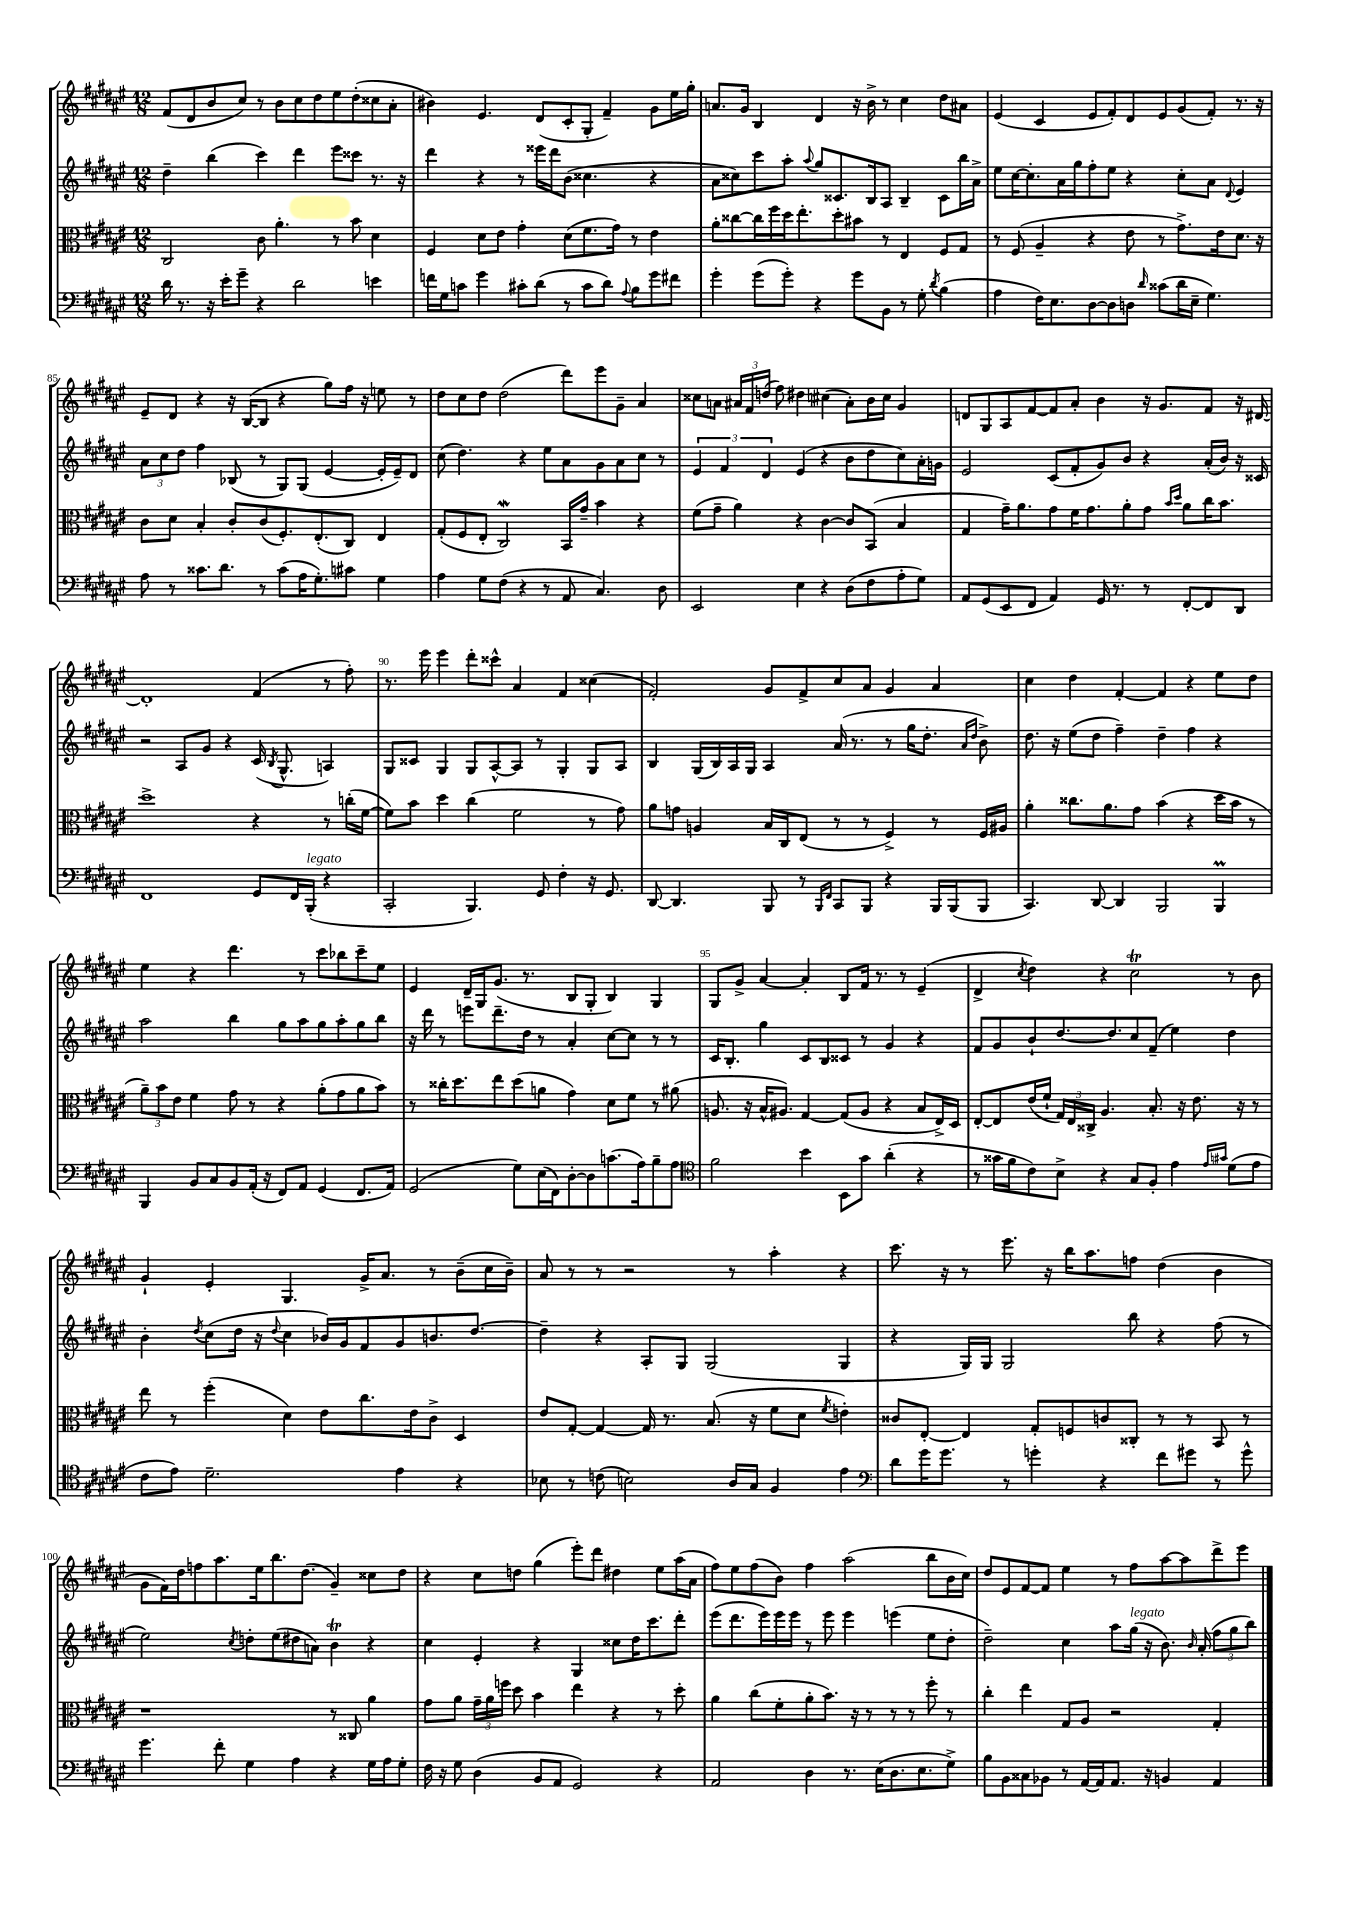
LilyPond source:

<<
\new StaffGroup <<
\new Staff = "s0" {
    \clef treble \key fis \major \numericTimeSignature \time 12/8
    \autoBeamOff fis'8[( dis'8 b'8 cis''8]) r8 b'8[ cis''8 dis''8 eis''8 dis''8-.( cisis''8 ais'8]-. |
    bis'4) eis'4. dis'8[( cis'8-. gis8]-. fis'4--) gis'8[ eis''16 gis''16]-. |
    a'8.[ gis'16] b4 dis'4 r16 b'16-> r8 cis''4 dis''8[ ais'8] |
    eis'4( cis'4 eis'8[ fis'8-.) dis'8 eis'8 gis'8( fis'8]-.) r8. r16 |
    eis'8[-- dis'8] r4 r16 b16[~( b8] r4 gis''8[) fis''16] r16 e''8 r8 |
    dis''8[ cis''8 dis''8] dis''2( dis'''8[) eis'''8 gis'8]-- ais'4 |
    cisis''8[ a'8] \tuplet 3/2 { ais'16[ fis'16 d''16]( } fis''8) dis''4 cis''4( ais'8[-.) b'16 cis''16] gis'4 |
    d'8[ gis8 ais8 fis'8~ fis'8 ais'8]-. b'4 r16 gis'8.[ fis'8] r16 dis'16~ |
    dis'1-. fis'4( r8 fis''8-.) |
    r8. eis'''16 eis'''4 dis'''8[-. cisis'''8]-^ ais'4 fis'4 cisis''4( |
    fis'2-.) gis'8[ fis'8-> cis''8 ais'8] gis'4 ais'4 |
    cis''4 dis''4 fis'4~-. fis'4 r4 eis''8[ dis''8] |
    eis''4 r4 dis'''4. r8 cis'''8[ bes''8 cis'''8-- eis''8] |
    eis'4 dis'16[-- gis16 gis'8.]( r8. b8[ gis8]-. b4) gis4 |
    gis8[ gis'8]-> ais'4~ ais'4-. b8[ fis'16] r8. r8 eis'4--( |
    dis'4-> \acciaccatura { cis''8 } dis''4) r4 cis''2\trill r8 b'8 |
    gis'4-! eis'4-. gis4. gis'16[-> ais'8.] r8 b'8[--( cis''16 b'16]--) |
    ais'8 r8 r8 r2 r8 ais''4-. r4 |
    cis'''8. r16 r8 eis'''8. r16 b''16[ ais''8. f''8] dis''4( b'4 |
    gis'8[ fis'16) dis''16 f''8 ais''8. eis''16 b''8. dis''8.]( gis'4--) cisis''8[ dis''8] |
    r4 cis''8[ d''8] gis''4( eis'''8[-.) dis'''8] dis''4 eis''8[ ais''16( ais'16] |
    fis''8[) eis''8 fis''8( b'8]) fis''4 ais''2( b''8[ b'16 cis''16]) |
    dis''8[ eis'8 fis'8~ fis'8] eis''4 r8 fis''8[ ais''8~ ais''8 dis'''8-> eis'''8] \bar "|." |
}
\new Staff = "s1" {
    \clef treble \key fis \major \numericTimeSignature \time 12/8
    \autoBeamOff dis''4-- b''4( cis'''4) dis'''4 eis'''8[ cisis'''8] r8. r16 |
    dis'''4 r4 r8 eisis'''16[ dis'''16 b'8]( cisis''4. r4 |
    ais'8[ cisis''8) cis'''8 ais''8]-. \appoggiatura { ais''8 } gis''8[ cisis'8. b16 ais8] b4-- cisis'8[ b''16 ais'16]-> |
    eis''8[ cis''16~ cis''8.-. ais'16 gis''16 fis''8-. eis''8] r4 cis''8[-. ais'8] \appoggiatura { dis'8 } eis'4 |
    \tuplet 3/2 { ais'8[ cis''8 dis''8] } fis''4 bes8( r8 gis8[) gis8]( eis'4~ eis'16[-. eis'16--) dis'8] |
    cis''8( dis''4.) r4 eis''8[ ais'8 gis'8 ais'8 cis''8] r8 |
    \tuplet 3/2 { eis'4 fis'4 dis'4 } eis'4( r4 b'8[ dis''8 cis''8) ais'16-. g'16] |
    eis'2 cis'8[( fis'8-. gis'8) b'8] r4 ais'16[-.( b'16]) r16 cisis'16 |
    r2 ais8[ gis'8] r4 cis'16( \acciaccatura { b8 } gis8.-^ a4) |
    gis8[ cisis'8] gis4 gis8[ ais8~-^ ais8] r8 gis4-. gis8[ ais8] |
    b4 gis16[( b16) ais16 gis16] ais4 ais'16( r8. r8 gis''16[ dis''8.]-. \grace { ais'16[ dis''16] } b'8->) |
    dis''8. r16 eis''8[( dis''8] fis''4--) dis''4-- fis''4 r4 |
    ais''2 b''4 gis''8[ ais''8 gis''8 ais''8-. gis''8 b''8] |
    r16 dis'''16 r8 e'''8[ dis'''8.-- dis''16] r8 ais'4-. cis''8[~ cis''8] r8 r8 |
    cis'16[ b8.]-. gis''4 cis'8[ b8 cisis'8] r8 gis'4 r4 |
    fis'8[ gis'8 b'8-! dis''8.~ dis''8. cis''8 fis'8]--( eis''4) dis''4 |
    b'4-. \acciaccatura { dis''8 } cis''8[( dis''16] r16 \appoggiatura { dis''8 } cis''4 bes'16[) gis'16 fis'8 gis'8 b'8. dis''8.]~ |
    dis''4-- r4 ais8[-. gis8] gis2( gis4 |
    r4 gis16[) gis16] gis2 b''8 r4 fis''8( r8 |
    eis''2) \acciaccatura { cis''8 } d''8[-. eis''8( dis''8 a'8]) b'4\trill r4 |
    cis''4 eis'4-. r4 gis4 cisis''8[ dis''16 cis'''8. dis'''8]-. |
    eis'''8[( dis'''8. eis'''16) eis'''16 eis'''16] r8 eis'''8 eis'''4 e'''4( eis''8[ dis''8]-. |
    dis''2--) cis''4 ais''8[ gis''16]^\markup { \italic "legato" }( r16 b'8.) \grace { b'16 } ais'16-.( \tuplet 3/2 { fis''8[ gis''8 b''8]) } \bar "|." |
}
\new Staff = "s2" {
    \clef alto \key fis \major \numericTimeSignature \time 12/8
    \autoBeamOff cis2 cis'8 ais'4.-. r8 b'8 dis'4 |
    fis4 dis'8[ eis'8] gis'4-. dis'8[( fis'8. gis'16]) r8 eis'4 |
    ais'8[-. cisis''8~ cisis''16 fis''16 dis''16 eis''8.-. dis''8-. bis'8] r8 eis4 fis8[ gis8] |
    r8 fis8( ais4-- r4 eis'8 r8 gis'8.[->) eis'16 dis'8.] r16 |
    cis'8[ dis'8] b4-. cis'8[-. cis'8( fis8.-.) eis8.-.( cis8]) eis4 |
    gis8[-.( fis8 eis8]-. cis2\mordent) b,16[ gis'16]-- b'4 r4 |
    fis'8[( gis'8]-- ais'4) r4 cis'4~ cis'8[ b,8]( b4 |
    gis4 gis'16[--) ais'8. gis'8 fis'16 gis'8. ais'8-. gis'8] \grace { b'16[ dis''16] } ais'8[ cis''16 b'8.] |
    dis''1-> r4 r8 c''16[-.( fis'16]~ |
    fis'8[) b'8] dis''4 cis''4( fis'2 r8 gis'8) |
    ais'8[ g'8] a4 b16[ cis16 eis8]( r8 r8 fis4->) r8 fis16[ ais16] |
    ais'4-. cisis''8.[ ais'8. gis'8] b'4( r4 dis''16[ b'16] r8 |
    \tuplet 3/2 { ais'8[--) b'8 eis'8] } fis'4 gis'8 r8 r4 ais'8[-.( gis'8 ais'8 b'8]) |
    r8 cisis''16[-. dis''8. eis''8 dis''8( a'8] gis'4) dis'8[ fis'8] r8 ais'8( |
    a8. r16 b16[-^ ais8.]) gis4~ gis8[( ais8] r4 b8[ eis16->) dis16] |
    eis8[~-. eis8 eis'16( fis'16]-! \tuplet 3/2 { gis16[) eis16 cisis16]-> } ais4. b8.-. r16 eis'8. r16 r8 |
    eis''8 r8 fis''4-.( dis'4) eis'8[ cis''8. eis'16 cis'8]-> dis4 |
    eis'8[ gis8]~-. gis4~ gis16 r8. b8.( r16 fis'8[ dis'8] \acciaccatura { fis'8 } e'4-.) |
    cisis'8[ eis8]~-. eis4 gis8[-. f8 c'8 cisis8]-. r8 r8 b,8 r8 |
    r1 r8 cisis8 ais'4 |
    gis'8[ ais'8] \tuplet 3/2 { gis'16[-- ais'16 f''16] } dis''8 b'4 eis''4 r4 r8 dis''8-. |
    ais'4 cis''8[( fis'8-. ais'8-. b'8.]) r16 r8 r8 r8 fis''8-. r8 |
    cis''4-. eis''4 gis8[ ais8] r2 gis4-. \bar "|." |
}
\new Staff = "s3" {
    \clef bass \key fis \major \numericTimeSignature \time 12/8
    \autoBeamOff dis'16 r8. r16 eis'16[-. gis'8]-- r4 dis'2 e'4 |
    f'16[ gis16 c'8] gis'4 cis'8[-. dis'8]( r8 cis'8[ dis'8]) \appoggiatura { ais8 } b8[ gis'8 fis'8] |
    gis'4-. gis'8[( gis'8]-.) r4 gis'8[ b,8] r8 gis8-. \acciaccatura { dis'8 } b4( |
    ais4 fis16[) eis8. dis8~ dis8 d8] \grace { dis'16 } cisis'8[( dis'16 eis16]-- gis4.) |
    ais8 r8 cisis'8.[ dis'8.] r8 cisis'8[( ais16 gis8.-.) cis'8] gis4 |
    ais4 gis8[ fis8]( r4 r8 ais,8 cis4.) dis8 |
    eis,2 eis4 r4 dis8[( fis8 ais8-. gis8]) |
    ais,8[ gis,8( eis,8 fis,8] ais,4) gis,16 r8. r8 fis,8[~-. fis,8 dis,8] |
    fis,1 gis,8[ fis,16 b,,16]-.^\markup { \italic "legato" }( r4 |
    cis,2-. b,,4.) gis,8 fis4-. r16 gis,8. |
    dis,8~ dis,4. b,,8 r8 \grace { b,,16[ fis,16] } cis,8[ b,,8] r4 b,,16[ b,,16( b,,8] |
    cis,4.) dis,8~ dis,4 b,,2 b,,4\prall |
    b,,4 b,8[ cis8 b,8 ais,16]-.( r16 fis,8[) ais,8] gis,4( fis,8.[ ais,16]) |
    gis,2( gis8[) eis16( fis,16) dis8~-. dis8 c'8.( ais16) b8-- ais8] |
    \clef tenor fis'2 b'4 b,8[ gis'8] ais'4-.( r4 |
    r8 gisis'16[ fis'16 cis'8) b8]-> r4 gis8[ fis8]-. eis'4 \grace { eis'16[ gis'16] } dis'8[( eis'8] |
    cis'8[ eis'8]) dis'2.-- eis'4 r4 |
    bes8 r8 c'8( b2) ais16[ gis16] fis4 eis'4 |
    \clef bass dis'8[ gis'16 gis'8.] r8 g'4-. r4 fis'8[ gis'8] r8 gis'8-^ |
    gis'4. fis'8-. gis4 ais4 r4 gis16[ ais16 gis8]-. |
    fis16 r16 gis8 dis4( b,8[ ais,8] gis,2) r4 |
    ais,2 dis4 r8. eis16[( dis8. eis8. gis8]->) |
    b8[ b,8 cisis8 bes,8] r8 ais,16[~ ais,16 ais,8.] r16 b,4 ais,4 \bar "|." |
}
>>
>>
\layout { \context { \Score currentBarNumber = #81 \override BarNumber.break-visibility = ##(#f #t #t) barNumberVisibility = #(every-nth-bar-number-visible 5) } }
